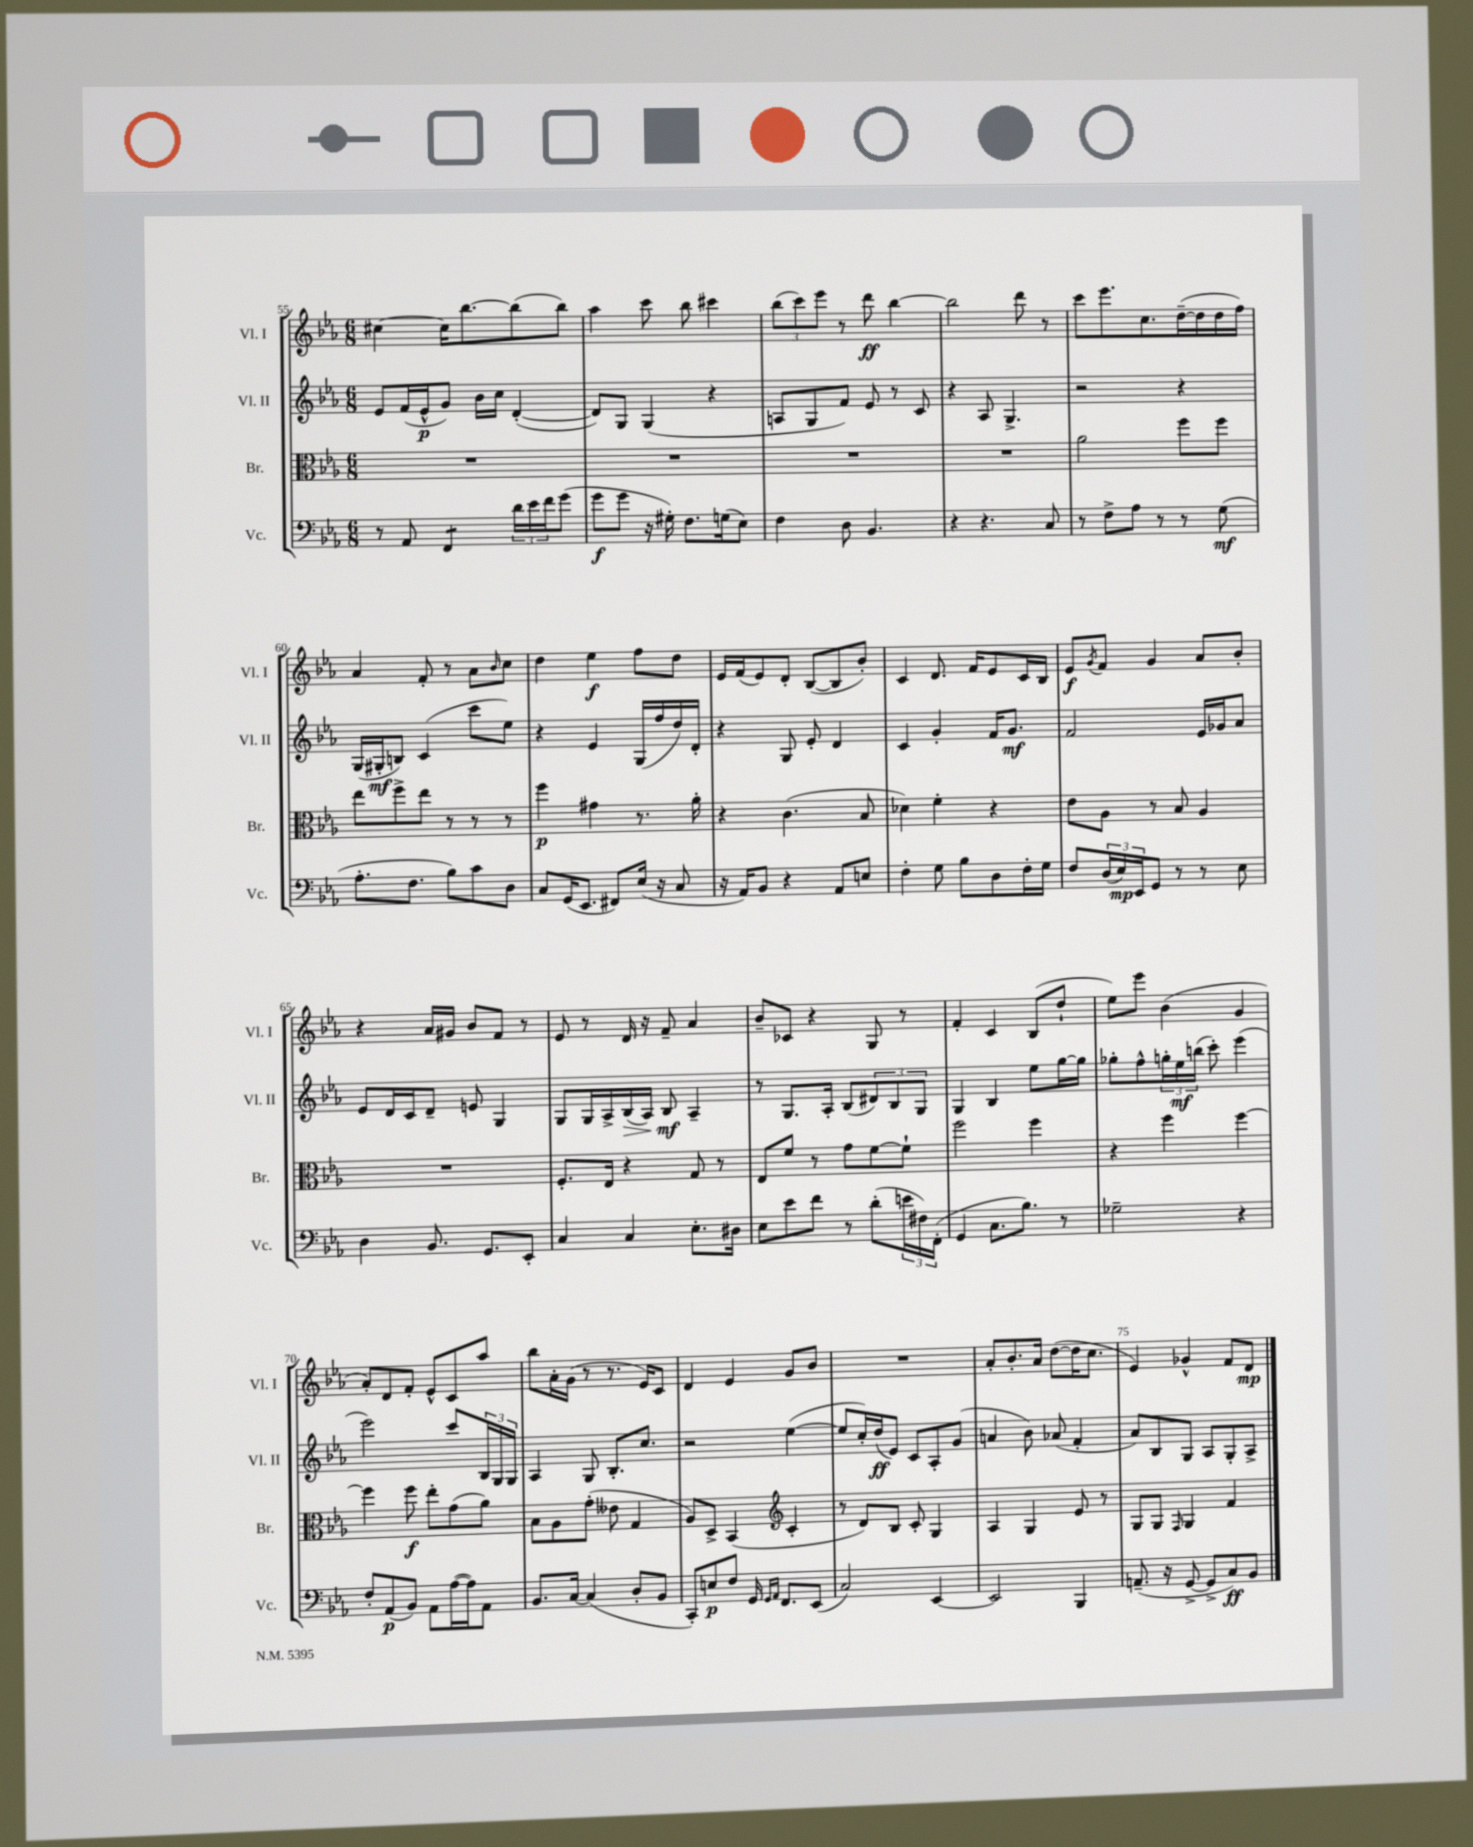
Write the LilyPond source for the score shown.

<<
\new StaffGroup <<
\new Staff = "s0" \with { instrumentName = "Vl. I" shortInstrumentName = "Vl. I" } {
    \clef treble \key ees \major \numericTimeSignature \time 6/8
    cis''4~ cis''16 bes''8.~ bes''8( bes''8) |
    aes''4 c'''8 bes''8 cis'''4 |
    \tuplet 3/2 { bes''8( c'''8) ees'''8 } r8 d'''8\ff bes''4~ |
    bes''2 d'''8 r8 |
    c'''8 ees'''8. c''8. d''16~--( d''16 d''16 f''16) |
    aes'4 f'8-. r8 aes'8 \grace { bes'16 } c''8 |
    d''4 ees''4\f f''8 d''8 |
    ees'16 f'16( ees'8) d'8-. bes8~( bes8 bes'8-.) |
    c'4 d'8. f'16 ees'8 c'16 bes16 |
    ees'8\f \acciaccatura { g'8 } f'8 g'4 aes'8 bes'8-. |
    r4 aes'16 gis'16 bes'8 f'8 r8 |
    ees'8 r8 d'16 r16 f'8-- aes'4 |
    bes'8-- ces'8 r4 g8 r8 |
    f'4-. c'4 bes8( d''8-! |
    ees''8) ees'''8 bes'4( g'4 |
    aes'8-.) d'8 f'8-. ees'8-^ c'8 aes''8 |
    bes''8 aes'16-. g'16( r8 r8. ees'16) c'8 |
    d'4 ees'4 g'8 bes'8 |
    R2. |
    aes'8-. bes'8.-. aes'16 d''8~( d''16 c''8. |
    ees'4) ges'4-^ f'8 d'8\mp \bar "|." |
}
\new Staff = "s1" \with { instrumentName = "Vl. II" shortInstrumentName = "Vl. II" } {
    \clef treble \key ees \major \numericTimeSignature \time 6/8
    ees'8 f'16( ees'16-^\p g'8) bes'16 c''16 d'4~-.( |
    d'8) g8 g4( r4 |
    a8 g8 f'8) ees'8 r8 c'8 |
    r4 aes8 g4.-> |
    r2 r4 |
    g16( gis16-.\mf b8) c'4( c'''8 ees''8) |
    r4 ees'4 g16( f''16 d''16) d'16-. |
    r4 g8 ees'8-. d'4 |
    c'4 g'4-. f'16 g'8.\mf |
    f'2 ees'16 ges'16 aes'8 |
    ees'8 d'16 c'16 d'8-- e'8 g4 |
    g8 g16 aes16-> bes16\>( aes16) bes8\mf\! aes4-- |
    r8 g8. aes16-. bes8( \tuplet 3/2 { dis'8) bes8 g8 } |
    g4 bes4 ees''8 g''16~ g''16 |
    ges''8-. f''8-^ \tuplet 3/2 { g''16-. ees''16\mf b''16( } c'''8-.) ees'''4( |
    ees'''2) c'''8 \tuplet 3/2 { bes16 g16 g16 } |
    aes4 g8 bes8.-. c''8. |
    r2 ees''4~( |
    ees''8 c''16-.) d''16\ff( ees'8) c'8 aes8-. g'8( |
    a'4 bes'8) aes'8( f'4-. |
    aes'8) bes8 g8 aes8 g8-. aes8-> \bar "|." |
}
\new Staff = "s2" \with { instrumentName = "Br." shortInstrumentName = "Br." } {
    \clef alto \key ees \major \numericTimeSignature \time 6/8
    R2. |
    R2. |
    R2. |
    R2. |
    aes'2 f''8 f''8 |
    ees''8 f''8-> ees''8 r8 r8 r8 |
    f''4\p gis'4 r8. aes'16-. |
    r4 c'4.( bes8 |
    des'4) f'4-. r4 |
    ees'8 aes8 r8 bes8 aes4 |
    R2. |
    f8.-. ees16 r4 g8 r8 |
    ees8 f'8 r8 g'8 f'8~ f'8-! |
    f''2 f''4 |
    r4 f''4 f''4~ |
    f''4 f''8\f ees''8-. g'8( aes'8) |
    bes8 aes8 g'8-.( eeses'8 g4 |
    aes8) d8-> bes,4( \clef treble c'4-. |
    r8 d'8) bes8 c'8-. g4 |
    aes4 g4 ees'8 r8 |
    g8 g8 \grace { f16 } g4 f'4 \bar "|." |
}
\new Staff = "s3" \with { instrumentName = "Vc." shortInstrumentName = "Vc." } {
    \clef bass \key ees \major \numericTimeSignature \time 6/8
    r8 aes,8 f,4:8 \tuplet 3/2 { d'16 ees'16 f'16 } g'8( |
    g'8\f g'8 r16 gis16-.) f8. g16( ees8) |
    f4 d8 bes,4. |
    r4 r4. c8 |
    r8 f8-> aes8 r8 r8 g8\mf( |
    aes8.-. f8. bes8) c'8 d8 |
    c8 g,16( ees,8. fis,8) ees16( r16 c8 |
    r16 aes,16) bes,8 r4 aes,8 e8 |
    f4-. g8 bes8 d8 f16-. g16 |
    f8 \tuplet 3/2 { d16( ees16\mp) ees,16 } g,8 r8 r8 ees8 |
    d4 bes,8. g,8. ees,8-. |
    c4 c4 ees8.-. dis16 |
    ees8 ees'8 f'8 r8 d'8-.( \tuplet 3/2 { e'16 fis16) f,16-.( } |
    g,4 c8. bes8.) r8 |
    ges2-- r4 |
    f8-. aes,8\p( bes,8) aes,8 aes16~( aes16) aes,8 |
    bes,8. c16~ c4( d8-. bes,8 |
    c,8-.) e8\p f8 g,16 \grace { g,16 aes,16 } f,8. ees,8( |
    c2) ees,4~ |
    ees,2 bes,,4 |
    a,8.--( r16 g,8~-> g,8-> c8\ff) bes,8 \bar "|." |
}
>>
>>
\layout { \context { \Score currentBarNumber = #55 \override BarNumber.break-visibility = ##(#f #t #t) barNumberVisibility = #(every-nth-bar-number-visible 5) } }
